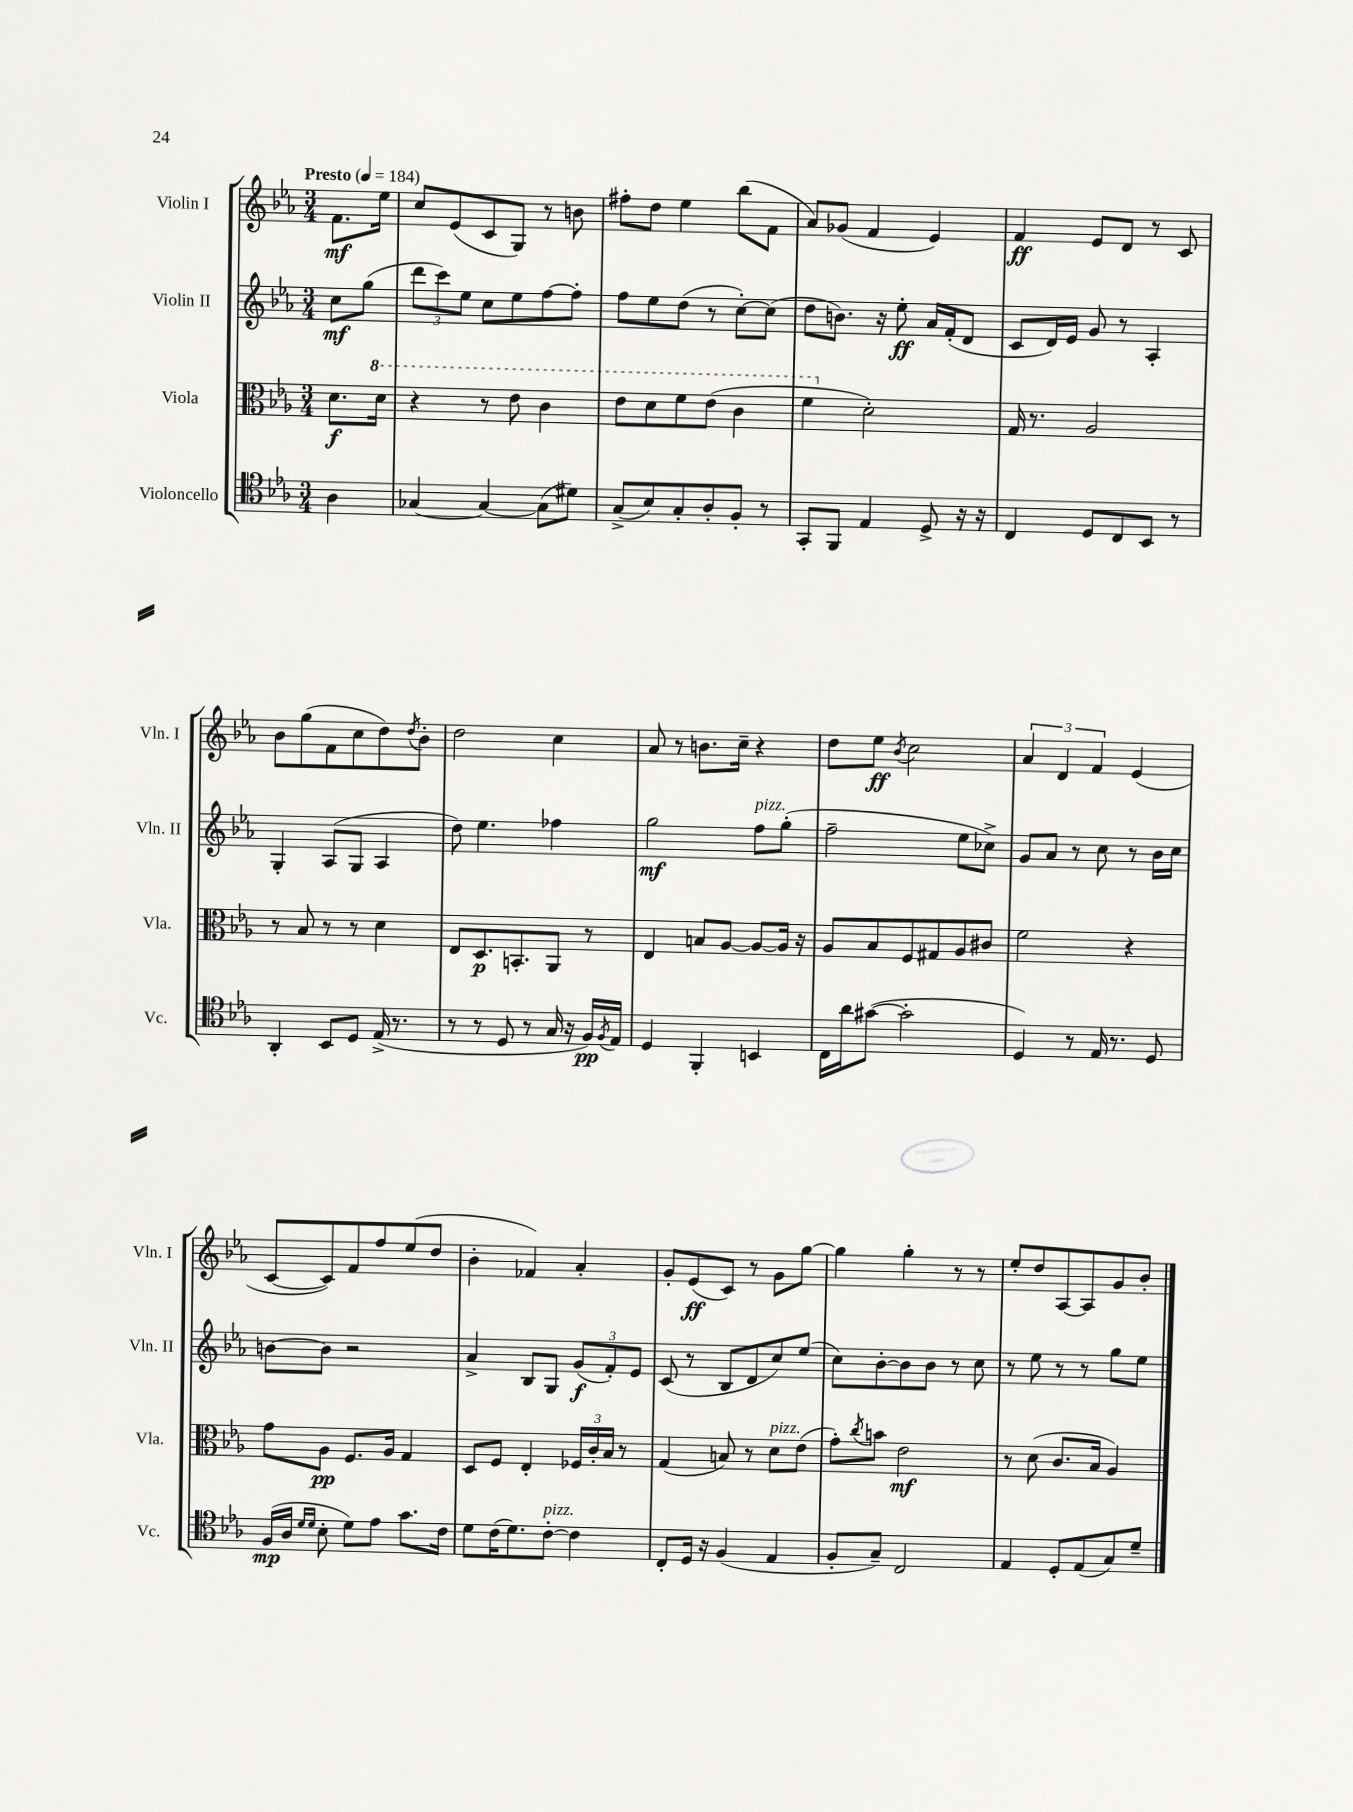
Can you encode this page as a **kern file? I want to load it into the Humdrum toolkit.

**kern	**dynam	**kern	**dynam	**kern	**dynam	**kern	**dynam
*part4	*part4	*part3	*part3	*part2	*part2	*part1	*part1
*staff4	*staff4	*staff3	*staff3	*staff2	*staff2	*staff1	*staff1
*I"Violoncello	*	*I"Viola	*	*I"Violin II	*	*I"Violin I	*
*I'Vc.	*	*I'Vla.	*	*I'Vln. II	*	*I'Vln. I	*
*clefC4	*	*clefC3	*	*clefG2	*	*clefG2	*
*k[b-e-a-]	*	*k[b-e-a-]	*	*k[b-e-a-]	*	*k[b-e-a-]	*
*M3/4	*	*M3/4	*	*M3/4	*	*M3/4	*
*MM184	*	*MM184	*	*MM184	*	*MM184	*
=	=	=	=	=	=	=	=
!	!	!	!	!	!	!LO:TX:a:B:t=Presto	!
4A-\	.	8.d\L	f	8cc\L	mf	8.f\L	mf
.	.	.	.	(8gg\J	.	.	.
*	*	*8va	*	*	*	*	*
.	.	16dd\Jk	.	.	.	16ee-\Jk	.
=1	=1	=1	=1	=1	=1	=1	=1
[4G-X/	.	4r	.	12ddd\L	.	8cc/L	.
.	.	.	.	12ccc\)	.	.	.
.	.	.	.	.	.	(8e-/	.
.	.	.	.	12ee-\J	.	.	.
4G-/_	.	8r	.	8cc\L	.	8c/	.
.	.	8ee-\	.	8ee-\	.	8G/J)	.
(8G-\L]	.	4cc\	.	[8ff\	.	8r	.
8d#X\J)	.	.	.	8ff'\J]	.	8bn\	.
=2	=2	=2	=2	=2	=2	=2	=2
(8G^/L	.	8ee-\L	.	8ff\L	.	8ff#X'\L	.
8B-/)	.	8dd\	.	8ee-\	.	8dd\J	.
8G'/	.	8ff\	.	(8dd\J	.	4ee-\	.
8A-'/	.	(8ee-\J	.	8r	.	.	.
8F'/J	.	4cc\	.	[8cc'\L)	.	(8bb-\L	.
8r	.	.	.	(8cc\J]	.	8f\J	.
=3	=3	=3	=3	=3	=3	=3	=3
8GG'/L	.	4ff\	.	8dd\L	.	8a-/L)	.
8FF/J	.	.	.	8.bn\J)	.	(8g-X/J	.
*	*	*X8va	*	*	*	*	*
4E-/	.	2d'\)	.	.	.	4f/	.
.	.	.	.	16r	.	.	.
.	.	.	.	8ee-'\	ff	.	.
8D^/	.	.	.	16a-/LL	.	4e-/)	.
.	.	.	.	(16f'/J	.	.	.
16r	.	.	.	8d/J	.	.	.
16r	.	.	.	.	.	.	.
=4	=4	=4	=4	=4	=4	=4	=4
4C/	.	16G/	.	8c/L	.	4f/	ff
.	.	8.r	.	.	.	.	.
.	.	.	.	16d/L)	.	.	.
.	.	.	.	16e-/JJ	.	.	.
8D/L	.	2A-/	.	8g/	.	8e-/L	.
8C/	.	.	.	8r	.	8d/J	.
8BB-/J	.	.	.	4A-'/	.	8r	.
8r	.	.	.	.	.	8c/	.
!!LO:LB:g=z
=5	=5	=5	=5	=5	=5	=5	=5
4AA-'/	.	8r	.	4G'/	.	8b-\L	.
.	.	8B-/	.	.	.	(8gg\	.
8BB-/L	.	8r	.	(8A-/L	.	8f\	.
8D/J	.	8r	.	8G/J	.	8cc\	.
(16E-^/	.	4d\	.	4A-/	.	8dd\)	.
8.r	.	.	.	.	.	.	.
.	.	.	.	.	.	8qdd/	.
.	.	.	.	.	.	8b-'\J	.
=6	=6	=6	=6	=6	=6	=6	=6
8r	.	8E-/L	.	8dd\)	.	2dd\	.
8r	.	8.D/	p	4.ee-\	.	.	.
8D/	.	.	.	.	.	.	.
.	.	8.BBn'/	.	.	.	.	.
8r	.	.	.	.	.	.	.
16G/	.	8AA-/J	.	4ff-X\	.	4cc\	.
16r	.	.	.	.	.	.	.
16F/LL)	pp	8r	.	.	.	.	.
8qF/	.	.	.	.	.	.	.
16E-/JJ	.	.	.	.	.	.	.
=7	=7	=7	=7	=7	=7	=7	=7
4D/	.	4E-/	.	2gg\	mf	8a-/	.
.	.	.	.	.	.	8r	.
4FF'/	.	8Bn/L	.	.	.	8.bn\L	.
.	.	[8A-/J	.	.	.	.	.
.	.	.	.	.	.	16cc~\Jk	.
!	!	!	!	!LO:TX:a:i:t=pizz.	!	!	!
4BBn/	.	8A-/L_	.	8ff\L	.	4r	.
.	.	16A-/Jk]	.	(8gg'\J	.	.	.
.	.	16r	.	.	.	.	.
=8	=8	=8	=8	=8	=8	=8	=8
16C\LL	.	8A-/L	.	2ff~\	.	8dd\L	.
16a-\J	.	.	.	.	.	.	.
([8g#X\J	.	8B-/	.	.	.	8ee-\J	ff
.	.	.	.	.	.	8qb-/	.
2g#'\]	.	8F/	.	.	.	2cc\	.
.	.	8G#X/	.	.	.	.	.
.	.	8A-/	.	8ee-\L	.	.	.
.	.	8c#X/J	.	8cc-X^\J)	.	.	.
=9	=9	=9	=9	=9	=9	=9	=9
4D/)	.	2f\	.	8g/L	.	6a-/	.
.	.	.	.	8a-/J	.	.	.
.	.	.	.	.	.	6d/	.
8r	.	.	.	8r	.	.	.
.	.	.	.	.	.	6f/	.
16E-/	.	.	.	8cc\	.	.	.
8.r	.	.	.	.	.	.	.
.	.	4r	.	8r	.	(4e-/	.
8D/	.	.	.	16b-\LL	.	.	.
.	.	.	.	16cc\JJ	.	.	.
!!LO:LB:g=z
=10	=10	=10	=10	=10	=10	=10	=10
(16F/LL	mp	8g\L	.	[8bn\L	.	[8c/L	.
16A-/JJ	.	.	.	.	.	.	.
16qqd/LL	.	.	.	.	.	.	.
16qqd/JJ	.	.	.	.	.	.	.
8B-'\	.	8A-\J	pp	8b\J]	.	8c/])	.
8d\L)	.	8.F/L	.	2r	.	8f/	.
8e-\J	.	.	.	.	.	8ff/	.
.	.	16A-/Jk	.	.	.	.	.
8.g\L	.	4G/	.	.	.	(8ee-/	.
.	.	.	.	.	.	8dd/J	.
16c\Jk	.	.	.	.	.	.	.
=11	=11	=11	=11	=11	=11	=11	=11
8d\L	.	8D/L	.	4a-^/	.	4b-'\	.
(16c\K	.	8F/J	.	.	.	.	.
8.d\)	.	.	.	.	.	.	.
.	.	4E-'/	.	8B-/L	.	4f-X/)	.
!LO:TX:a:i:t=pizz.	!	!	!	!	!	!	!
[8c'\J	.	.	.	8G/J	.	.	.
4c\]	.	24F-X/LL	.	(12g/L	f	4a-'/	.
.	.	24c'/	.	.	.	.	.
.	.	24B-/JJ	.	12f'/)	.	.	.
.	.	8r	.	.	.	.	.
.	.	.	.	12e-/J	.	.	.
=12	=12	=12	=12	=12	=12	=12	=12
8C'/L	.	(4G/	.	(8c/	.	8g'/L	.
16D/Jk	.	.	.	8r	.	(8e-/	ff
16r	.	.	.	.	.	.	.
(4F/	.	8Bn/)	.	8B-/L	.	8c/J)	.
.	.	8r	.	8d/	.	8r	.
!	!	!LO:TX:a:i:t=pizz.	!	!	!	!	!
4E-/	.	8d\L	.	8cc/)	.	8g\L	.
.	.	(8e-\J	.	(8ee-/J	.	[8gg\J	.
=13	=13	=13	=13	=13	=13	=13	=13
8F'/L	.	8g'\L)	.	8cc\L)	.	4gg\]	.
.	.	8qcc/	.	.	.	.	.
8G~/J)	.	8bn\J	.	[8b-'\	.	.	.
2C/	.	2e-\	mf	8b-\]	.	4gg'\	.
.	.	.	.	8b-\J	.	.	.
.	.	.	.	8r	.	8r	.
.	.	.	.	8cc\	.	8r	.
=14	=14	=14	=14	=14	=14	=14	=14
4E-/	.	8r	.	8r	.	8ee-'/L	.
.	.	(8d\	.	8ee-\	.	8dd/	.
8D'/L	.	8.c/L	.	8r	.	[8A-/	.
(8E-/	.	.	.	8r	.	8A-/]	.
.	.	16B-/Jk	.	.	.	.	.
8G/)	.	4A-/)	.	8gg\L	.	8g/	.
8d~/J	.	.	.	8ee-\J	.	8b-'/J	.
==	==	==	==	==	==	==	==
*-	*-	*-	*-	*-	*-	*-	*-
